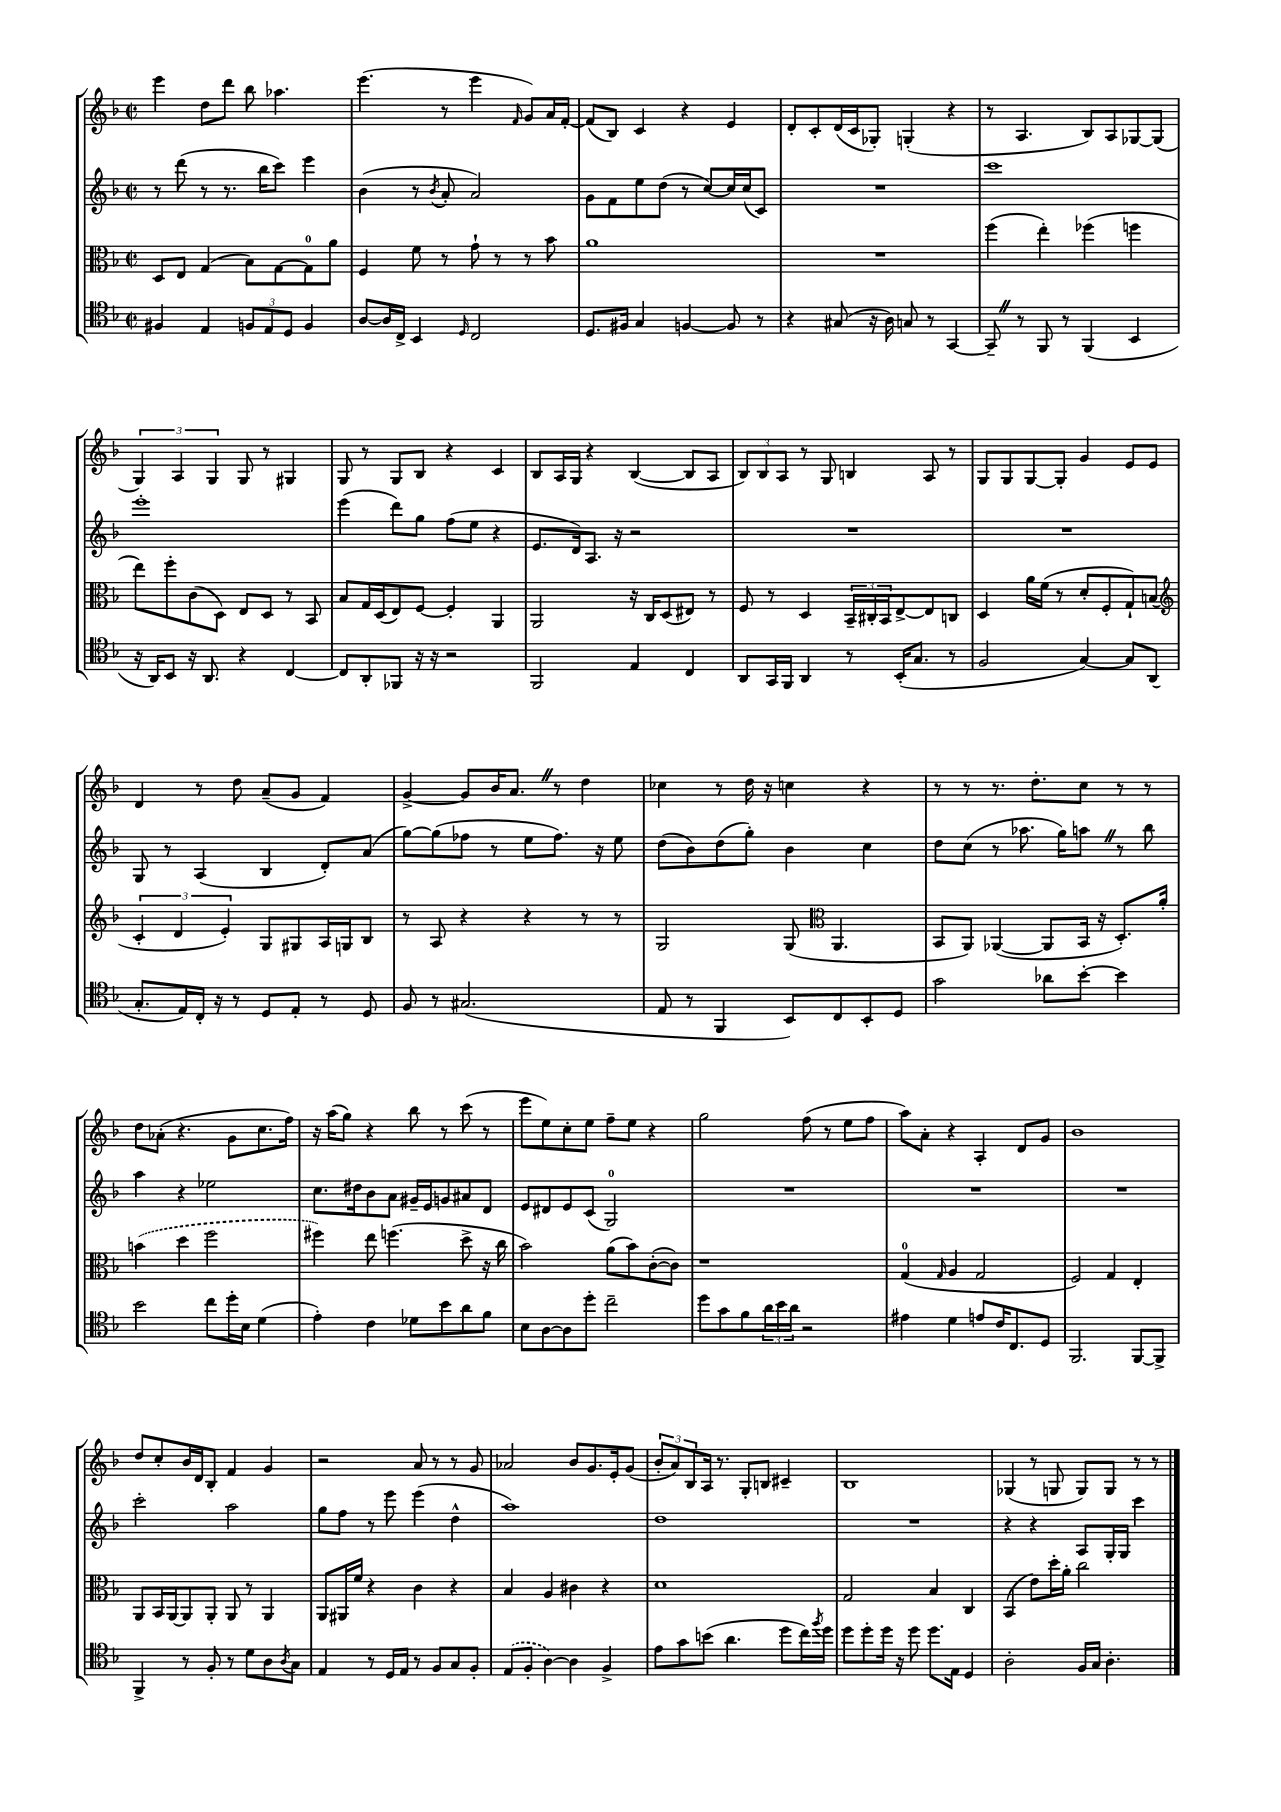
<<
\new StaffGroup <<
\new Staff = "s0" {
    \clef treble \key f \major \defaultTimeSignature \time 2/2
    e'''4 d''8 d'''8 bes''8 aes''4. |
    e'''4.( r8 e'''4 \grace { f'16 } g'8) a'16 f'16~-. |
    f'8( bes8) c'4 r4 e'4 |
    d'8-. c'8-. d'16( c'16 ges8-.) g4-.( r4 |
    r8 a4. bes8) a8 ges8~ ges8( |
    \tuplet 3/2 { g4) a4 g4 } g8 r8 gis4 |
    g8 r8 g8 bes8 r4 c'4 |
    bes8 a16 g16 r4 bes4~( bes8 a8 |
    \tuplet 3/2 { bes8) bes8 a8 } r8 g8 b4 a8 r8 |
    g8 g8 g8~ g8-. g'4 e'8 e'8 |
    d'4 r8 d''8 a'8--( g'8 f'4) |
    g'4~-> g'8 bes'16 a'8. \once \override BreathingSign.text = \markup { \musicglyph "scripts.caesura.straight" } \breathe r8 d''4 |
    ces''4 r8 d''16 r16 c''4 r4 |
    r8 r8 r8. d''8.-. c''8 r8 r8 |
    d''8 aes'8-.( r4. g'8 c''8. f''16) |
    r16 a''16( g''8) r4 bes''8 r8 c'''8( r8 |
    e'''8 e''8) c''8-. e''8 f''8-- e''8 r4 |
    g''2 f''8( r8 e''8 f''8 |
    a''8) a'8-. r4 a4-. d'8 g'8 |
    bes'1 |
    d''8 c''8-. bes'16 d'16 bes8-. f'4 g'4 |
    r2 a'8 r8 r8 g'8 |
    aes'2 bes'8 g'8. e'16-. g'8( |
    \tuplet 3/2 { bes'8-. a'8) bes8 } a16 r8. g8-. b8 cis'4-- |
    bes1 |
    ges4( r8 g8 g8) g8 r8 r8 \bar "|." |
}
\new Staff = "s1" {
    \clef treble \key f \major \defaultTimeSignature \time 2/2
    r8 d'''8( r8 r8. bes''16 c'''8) e'''4 |
    bes'4( r8 \acciaccatura { bes'8 } a'8-. a'2) |
    g'8 f'8 e''8 d''8( r8 c''8~) c''16 c''16( c'8) |
    R1 |
    c'''1 |
    e'''1-. |
    e'''4( d'''8) g''8 f''8( e''8 r4 |
    e'8. d'16) a8. r16 r2 |
    R1 |
    R1 |
    g8 r8 a4( bes4 d'8-.) a'8( |
    g''8~) g''8( fes''8 r8 e''8 fes''8.) r16 e''8 |
    d''8( bes'8) d''8( g''8-.) bes'4 c''4 |
    d''8 c''8( r8 aes''8. g''16) a''8 \once \override BreathingSign.text = \markup { \musicglyph "scripts.caesura.straight" } \breathe r8 bes''8 |
    a''4 r4 ees''2 |
    c''8. dis''16 bes'8 a'8 gis'16-- e'16 g'8 ais'8 d'8 |
    e'8 dis'8 e'8 c'8( g2-0) |
    R1 |
    R1 |
    R1 |
    c'''2-. a''2 |
    g''8 f''8 r8 e'''8 e'''4( d''4-^ |
    a''1) |
    d''1 |
    R1 |
    r4 r4 a8 g16-. g16 c'''4 \bar "|." |
}
\new Staff = "s2" {
    \clef alto \key f \major \defaultTimeSignature \time 2/2
    d8 e8 g4( bes8) g8~ g8-0 a'8 |
    f4 f'8 r8 g'8-! r8 r8 bes'8 |
    a'1 |
    R1 |
    f''4( e''4-.) fes''4( f''4 |
    e''8) f''8-. c'8( d8) e8 d8 r8 bes,8 |
    bes8 g16 d16( e8) f8~ f4-. a,4 |
    a,2 r16 c16 d8( eis8) r8 |
    f8 r8 d4 \tuplet 3/2 { bes,16-- cis16-. bes,16 } e8~-> e8 c8 |
    d4 a'16 f'16( r8 d'8-. f8-. g8-!) b8( |
    \clef treble \tuplet 3/2 { c'4-. d'4 e'4-.) } g8 gis8 a16 g16 bes8 |
    r8 a8 r4 r4 r8 r8 |
    g2 g8( \clef alto a,4. |
    bes,8 a,8) aes,4~( aes,8 bes,16 r16 d8.-.) a'16-. |
    \once \slurDashed b'4( d''4 f''2 |
    fis''4) e''8 f''4.( d''8-> r16 c''16 |
    bes'2) a'8( bes'8) c'8~-.( c'8) |
    r1 |
    g4-0( \grace { g16 } a4 g2 |
    f2) g4 e4-. |
    a,8 bes,16 a,16~ a,8 a,8-. a,8 r8 a,4 |
    a,8 ais,16 f'16 r4 c'4 r4 |
    bes4 a4 cis'4 r4 |
    d'1 |
    g2 bes4 c4 |
    bes,4( e'8) d''16-. a'16-. c''2 \bar "|." |
}
\new Staff = "s3" {
    \clef tenor \key f \major \defaultTimeSignature \time 2/2
    fis4 e4 \tuplet 3/2 { f8 e8 d8 } f4 |
    a8~ a16 c16-> bes,4 \grace { d16 } c2 |
    d8. fis16 g4 f4~ f8 r8 |
    r4 gis8( r16 a16) g8 r8 g,4~ |
    g,8-- \once \override BreathingSign.text = \markup { \musicglyph "scripts.caesura.straight" } \breathe r8 f,8 r8 f,4( bes,4 |
    r16 a,16) bes,8 r16 a,8. r4 c4~ |
    c8 a,8-. fes,8 r16 r16 r2 |
    f,2 e4 c4 |
    a,8 g,16 f,16 a,4 r8 bes,16-.( g8. r8 |
    f2 g4~) g8 a,8( |
    g8.-. e16) c16-. r16 r8 d8 e8-. r8 d8 |
    f8 r8 gis2.( |
    e8 r8 f,4 bes,8) c8 bes,8-. d8 |
    g'2 aes'8 bes'8~-. bes'4 |
    bes'2 c''8 d''16-. bes16 d'4( |
    e'4-.) c'4 des'8 bes'8 a'8 f'8 |
    bes8 a8~ a8 d''8-. c''2-- |
    d''8 g'8 f'8 \tuplet 3/2 { a'16 bes'16 a'16 } r2 |
    eis'4 d'4 e'8 c'16 c8. d8 |
    f,2. f,8~ f,8-> |
    f,4-> r8 f8-. r8 d'8 a8 \acciaccatura { a8 } g8 |
    e4 r8 d16 e16 r8 f8 g8 f8-. |
    \once \slurDashed e8( f8-. a4~) a4 f4-> |
    e'8 g'8 b'8( a'4. d''8 c''16) \acciaccatura { f''8 } d''16 |
    d''8 d''8-. d''16 r16 d''8 d''8. e16 d4 |
    a2-. f16 g16 a4.-. \bar "|." |
}
>>
>>
\layout { \context { \Score \remove "Bar_number_engraver" } }
